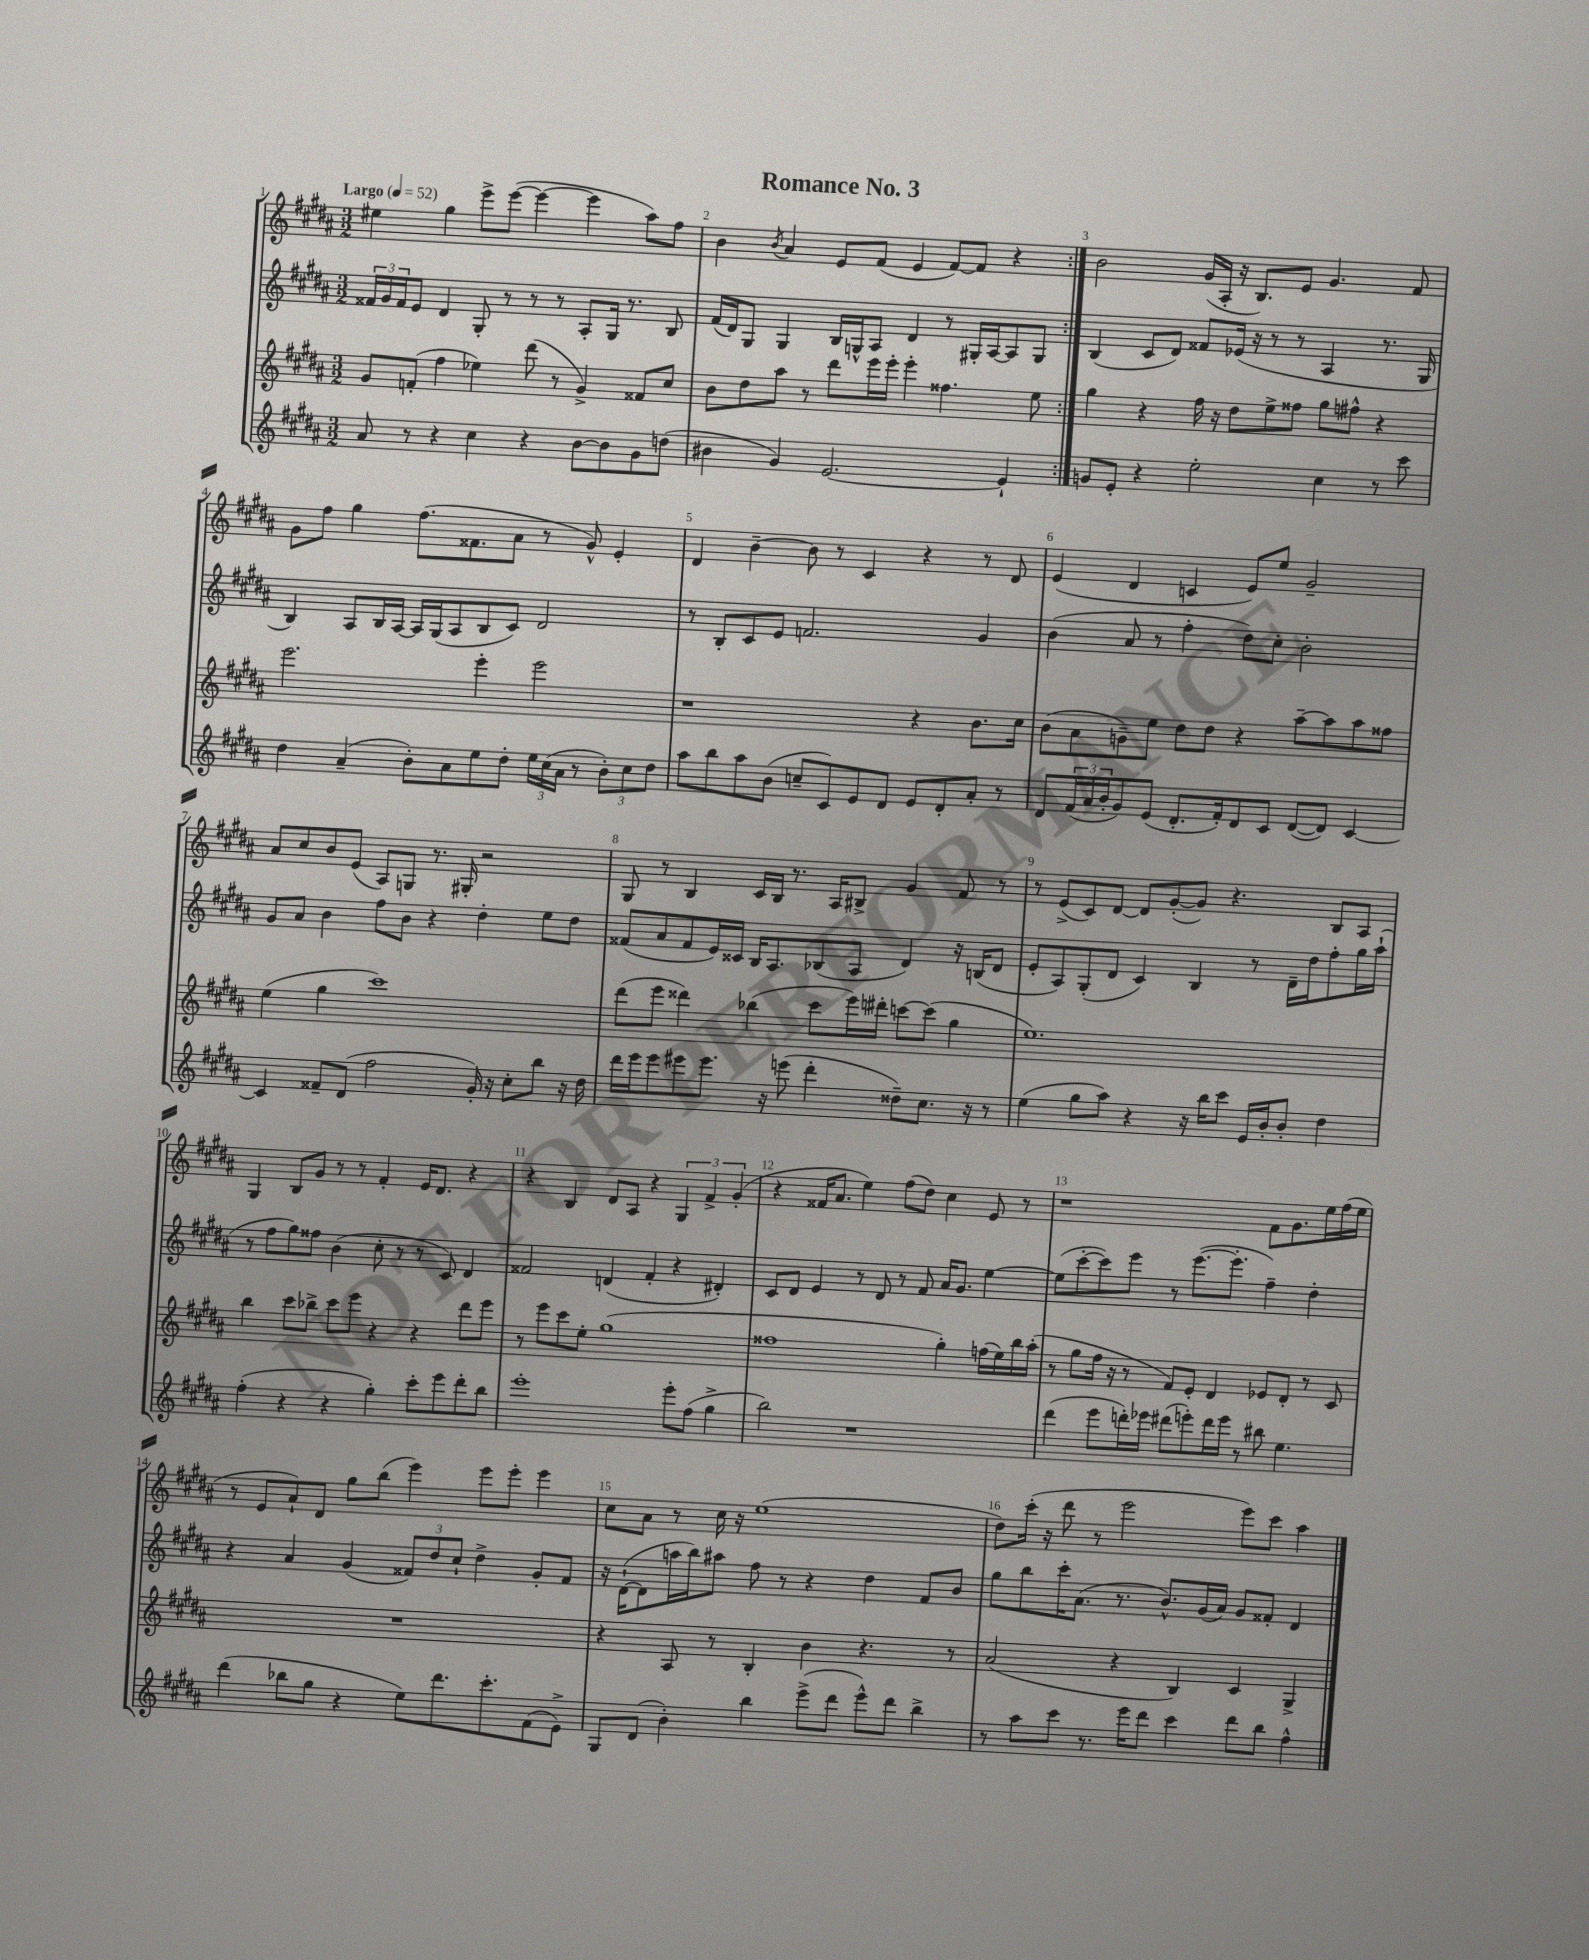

**kern	**kern	**kern	**kern
*staff4	*staff3	*staff2	*staff1
*clefG2	*clefG2	*clefG2	*clefG2
*k[f#c#g#d#a#]	*k[f#c#g#d#a#]	*k[f#c#g#d#a#]	*k[f#c#g#d#a#]
*M3/2	*M3/2	*M3/2	*M3/2
*MM52	*MM52	*MM52	*MM52
8a#/	8g#/L	24f##/LL	4ee#\
.	.	24g#/	.
.	.	24f##/J	.
8r	(8f'/J	8e/J	.
4r	4ff#\	4d#/	4gg#\
4cc#\	4ee-\)	8G#'/	8eee^\L
.	.	8r	([8eee\J
4r	(8ddd#\	8r	4eee\_
.	8r	8r	.
[8b\L	4g#^/)	8A#'/L	4eee\]
8b\]	.	16G#/Jk	.
.	.	8.r	.
8g#\	8f##/L	.	8aa#\L)
(8dd\J	8cc#/J	8B/	8ff#\J
=	=	=	=
4b#\	8b\L	(16f#/LL	4b\
.	.	16d#/J)	.
.	8dd#\	8G#/J	.
.	.	.	8qb/
4g#/)	8aa#\J	4G#/	4a#/
.	8r	.	.
[2.e/	8ddd#\L	16B/LL	8e/L
.	.	16G^^/J	.
.	16eee\L	8A#/J	(8f#/J
.	16eee'\JJ	.	.
.	4eee'\	4d#/	4e/
.	4.ff##\	8r	[8f#/L)
.	.	16G#'/LL	8f#/]J
.	.	[16A#/J	.
4e`/]	.	8A#/]	4r
.	8ee\	8G#/J	.
=:|!	=:|!	=:|!	=:|!
8g/L	4gg#\	(4B/	2b\
8e'/J	.	.	.
4r	4r	8c#/L	.
.	.	8d#/J)	.
2ee'\	16ff#\	8f##/L	(16g#/LL
.	16r	.	16A#'/JJ
.	8dd#\L	(16e-/Jk	16r
.	.	16r	8.B/L)
.	8ee^\	8r	.
.	8ff##\J	8r	8e/J
4cc#\	8gg#\L	4A#/	4.g#/
.	8ff#^^\J	.	.
8r	4r	8.r	.
8ccc#\	.	.	8f#/
.	.	16G#/	.
=	=	=	=
4dd#\	2.eee\	4B/)	8g#\L
.	.	.	8ff#\J
(4a#~/	.	8A#/L	4gg#\
.	.	16B/L	.
.	.	[16A#/JJ	.
8b'\L)	.	16A#/]LL	(8.ff#\L
.	.	(16G#/J	.
8a#\	.	8A#/	.
.	.	.	8.f##\
8ee\	4eee'\	8B/	.
8dd#'\J	.	8c#/J)	8a#\J
24ee\LL	2eee\	2d#/	8r
(24cc#\	.	.	.
24a#\JJ	.	.	.
8r	.	.	8g#^^/)
12b'\L)	.	.	4e'/
12cc#\	.	.	.
12dd#\J	.	.	.
=	=	=	=
8aa#\L	1r	8r	4d#/
8bb\	.	8B'/L	.
8aa#\	.	8c#/	[4b~\
(8b\J	.	8e/J	.
8cc~/L	.	2.f/	8b\]
8c#/)	.	.	8r
8e/	.	.	4c#/
8d#/J	.	.	.
8e/L	4r	.	4r
8d#'/	.	.	.
8a#'/J	8.b\L	4g#/	8r
8r	.	.	8d#/
.	16cc#\Jk	.	.
=	=	=	=
8d#/L	(8b\L	(4b\	(4e/
(24f#/L	8a#\	.	.
24a#/	.	.	.
24b'/J	.	.	.
8g#/)	8g~\)	8a#/	4d#/
(8e/J	8ee\J	8r	.
8.d#'/L	8dd#\L	4ff#'\	4c/
.	8dd#\J	.	.
16f#'/k)	.	.	.
8d#/	4r	8dd#\L)	8e/L)
8c#/J	.	8cc#'\J	8ee/J
([8d#/L	[8aa#~\L	2b'\	2g#~/
8d#/]J)	8aa#\]	.	.
[4c#/	8aa#\	.	.
.	8ff##\J	.	.
=	=	=	=
4c#/]	(4ee\	8g#/L	8a#/L
.	.	8a#/J	8cc#/
8f##~/L	4gg#\	4b\	8b/
(8d#/J	.	.	(8e/J
2ff#\	1ccc#)	8ff#\L	8A#/L)
.	.	8b\J	8G/J
.	.	4r	8.r
.	.	.	16G#'/
16g#'/)	.	4dd#'\	2r
16r	.	.	.
8cc#'\L	.	.	.
8bb\J	.	8ee\L	.
16r	.	8dd#\J	.
16dd#\	.	.	.
=	=	=	=
16ddd#\LL	(8ddd#\L	(8f##/L	8G#/
16eee\J	.	.	.
8eee\	8eee\J	8a#/	8r
8eee#\	4ddd##\)	8f##/	4B/
8.eee#\J	.	16e/L)	.
.	.	16c##/JJ	.
.	(4bb-\	16B/LK	16c#/LL
16r	.	8.A#/	16B/JJ
(8eee\	.	.	8.r
4ddd#'\	8ccc#\L	(8B-/	.
.	.	.	16A#/LK
.	16eee\L)	8A#/J	8B#^/J
.	16ddd#'\JJ	.	.
8dd##~\L)	[8ccc\L	4d#/)	4g#/
8.cc#\J	(8ccc\]J	.	.
.	4gg#\	16r	8f#/
16r	.	(16B/LK	.
8r	.	8d#/J	8r
=	=	=	=
(4ee\	1.ee)	8e'/L	8r
.	.	8A#/)	(8e^/L
8gg#\L	.	(8G#'/	8c#/)
8aa#\J)	.	8d#/J	[8d#/J
4r	.	4c#/)	8d#/]L
.	.	.	([8g#'/
16r	.	4B/	8g#/]J)
16bb\LK	.	.	.
8ccc#\J	.	.	4.r
16e/LL	.	8r	.
16b'/J	.	.	.
8b'/J	.	16d#~\LL	.
.	.	16dd#\J	.
4dd#\	.	8ff#'\	8B/L
.	.	16gg#\L	8A#/J
.	.	(16aa#`\JJ	.
=	=	=	=
(4ff#'\	4bb\	8r	4G#/
.	.	8ff#\L	.
4r	8ccc#\L	8gg#\)	8B/L
.	8bb-^\J	8ff##\J	8g#/J
4r	8ccc#\L	(4b\	8r
.	8eee\J	.	8r
4gg#'\)	4r	8cc#'\	4f#'/
.	.	8r	.
8ccc#'\L	4r	8r	16e/LK
.	.	.	8.d#/J
8eee\	.	8c#/)	.
8ddd#'\	8ddd#\L	4d#/	4r
8bb\J	8eee\J	.	.
=	=	=	=
1eee'	8r	2f##/	4r
.	8eee\L	.	.
.	8ccc#\	.	4B/
.	8ee'\J	.	.
.	(1gg#	(4d/	8d#/L
.	.	.	8A#/J
.	.	4f##'/	4r
8eee'\L	.	4r	6G#/
(8ff#\J	.	.	.
.	.	.	6f#^/
4gg#^\	.	4d#'/)	.
.	.	.	(6g#'/
=	=	=	=
2bb\)	1ff##	8c#/L	4r
.	.	8d#/J	.
.	.	4e/	16f##/LK
.	.	.	8.a#/J
1r	.	8r	4ee\)
.	.	8d#/	.
.	.	8r	(8ff#\L
.	.	8f#/	8dd#\J)
.	4gg#'\)	16a#/LK	4cc#\
.	.	8.g#/J	.
.	(16ff\LL	[4ee\	8e/
.	16ee\)	.	.
.	16bb\	.	8r
.	(16aa#'\JJ	.	.
=	=	=	=
(4ddd#\	8r	(8ee\]L	1r
.	8gg#\L	[8ccc#'\	.
8eee\L	16ff#\Jk	8ccc#\])	.
.	16r	.	.
16ddd'\L)	8r	8eee\J	.
16eee-\JJ	.	.	.
(8ddd#\L	8f#/L)	8r	.
8eee'\)	8e'/J	([8.eee\L	.
16ddd#\L	4d#/	.	.
16eee\JJ	.	8.eee'\]J	.
8r	.	.	.
8bb#\	8e-/L	4ff#~\)	8f#\L
4.ee\	8d#'/J	.	8.g#\
.	8r	4dd#'\	.
.	.	.	16ee\L
.	8c#/	.	(16ff#\
.	.	.	16ee\JJ
=	=	=	=
(4ddd#\	1.r	4r	8r
.	.	.	8e/L
8bb-\L	.	4a#/	8a#`/)
8gg#\J	.	.	8d#/J
4r	.	(4g#/	8gg#\L
.	.	.	(8bb\J
8ee\L)	.	12f##/L)	4eee\)
.	.	12dd#/	.
8.ddd#\	.	.	.
.	.	12cc#`/J	.
.	.	4dd#^\	8eee\L
8.ccc#'\	.	.	.
.	.	.	8eee'\J
(8f#\	.	8g#'/L	4eee\
8e^\J)	.	8f##/J	.
=	=	=	=
8G#/L	4r	16r	8cc#\L
.	.	([16d#`\LK	.
(8d#/J	.	8d#\]	8a#\J
4b'\)	8A#/	16aa\L	8r
.	.	16bb\J)	.
.	8r	8aa#\J	16cc#\
.	.	.	16r
4bb\	4B'/	8ff#\	(1ee
.	.	8r	.
(8eee^\L	4b\	4r	.
8ddd#\J	.	.	.
8eee^^\L)	4.r	4dd#\	.
8ddd#\J	.	.	.
4bb^\	.	8f#/L	.
.	8r	8b/J	.
=	=	=	=
8r	(2a#/	8gg#\L	8dd#\L)
8aa#\L	.	8bb\	(16ccc#'\Jk
.	.	.	16r
8ccc#\J	.	16ccc#'\K	8ddd#\
.	.	(8.a#\J	.
8.r	.	.	8r
.	4r	8.r	2eee\
16eee\LK	.	.	.
8ddd#\J	.	.	.
.	.	8.b^^/L)	.
4ccc#\	4B/)	.	.
.	.	(16g#/L	.
.	.	16a#/JJ)	.
8ddd#\L	4c#/	8g#/L	8eee\L)
8bb\J	.	8f##'/J	8ccc#\J
4ff#^^\	4G#^/	4d#/	4aa#\
==	==	==	==
*-	*-	*-	*-
